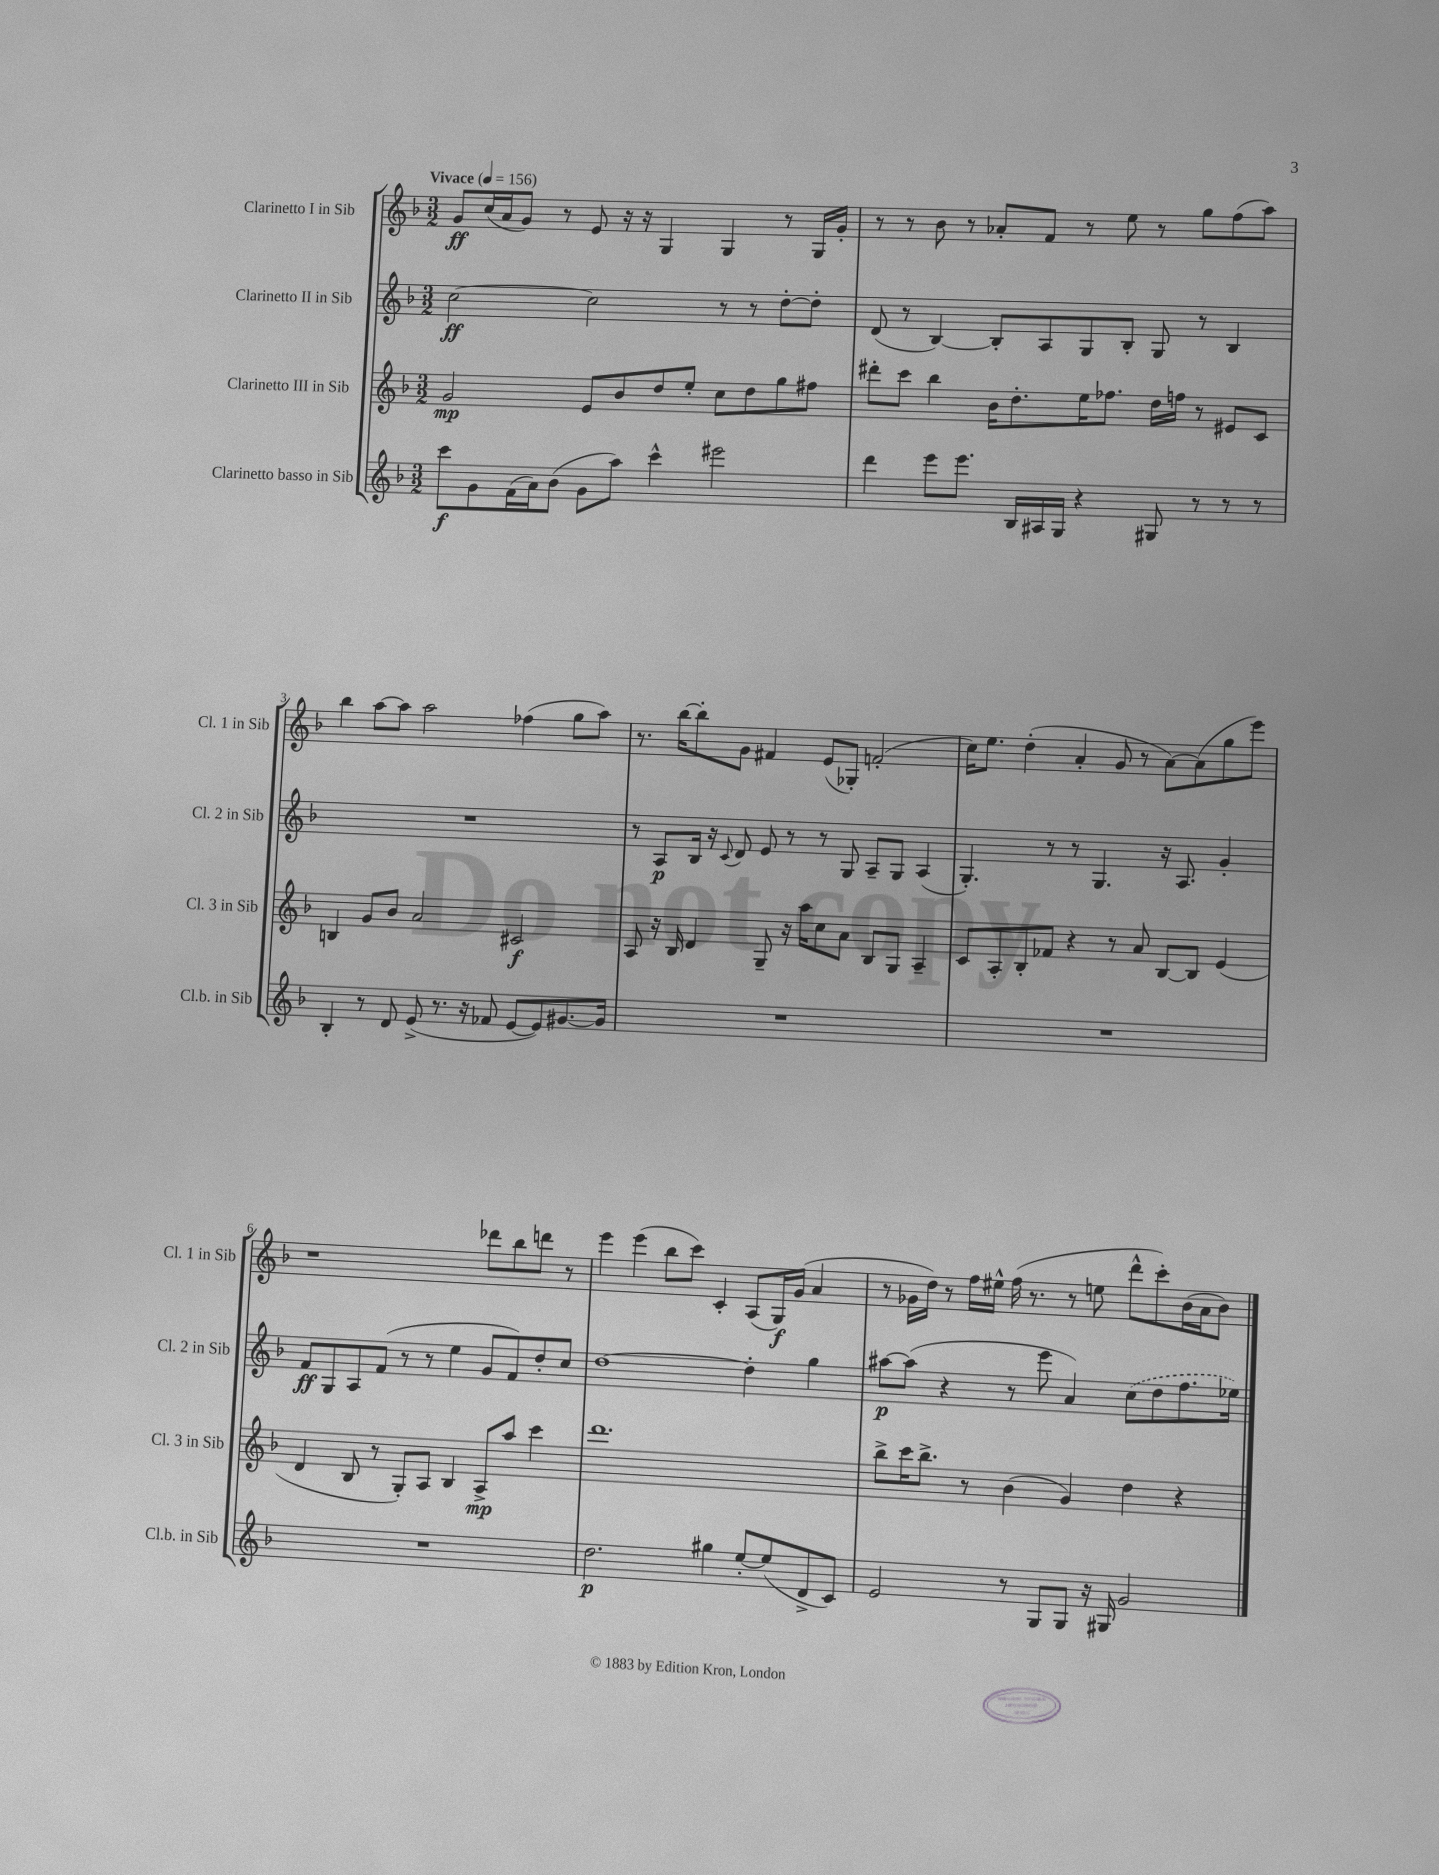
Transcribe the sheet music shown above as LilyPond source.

<<
\new StaffGroup <<
\new Staff = "s0" \with { instrumentName = "Clarinetto I in Sib" shortInstrumentName = "Cl. 1 in Sib" } {
    \clef treble \key f \major \numericTimeSignature \time 3/2 \tempo "Vivace" 4 = 156
    g'8\ff c''16( a'16 g'8) r8 e'8 r16 r16 g4 g4 r8 g16 g'16-. |
    r8 r8 bes'8 r8 aes'8-. f'8 r8 e''8 r8 g''8 f''8( a''8) |
    bes''4 a''8~ a''8 a''2 fes''4( g''8 a''8) |
    r8. bes''16~ bes''8-. g'8 fis'4 e'8( ges8-.) f'2-.( |
    c''16) e''8. d''4-.( a'4-. g'8 r8 a'8~) a'8( g''8 e'''8) |
    r1 des'''8 bes''8 d'''8 r8 |
    e'''4 e'''4( bes''8 c'''8) c'4-. a8( g16\f) g'16( a'4 |
    r8 ges'16 d''16) r8 f''16 eis''16-^ f''16( r8. r8 e''8 d'''8-^ c'''8-.) bes'16( a'16 bes'8) \bar "|." |
}
\new Staff = "s1" \with { instrumentName = "Clarinetto II in Sib" shortInstrumentName = "Cl. 2 in Sib" } {
    \clef treble \key f \major \numericTimeSignature \time 3/2
    c''2~\ff c''2 r8 r8 d''8~-. d''8-. |
    d'8( r8 bes4~) bes8-. a8 g8 bes8-. g8 r8 bes4 |
    R1. |
    r8 a8\p bes16 r16 \appoggiatura { c'8 } d'8 e'8 r8 r8 g8 a8-- g8 a4( |
    g4.-.) r8 r8 g4. r16 a8. g'4-. |
    f'8\ff g8 a8 f'8( r8 r8 e''4 g'8 f'8) d''8-. c''8 |
    d''1~ d''4-. g''4 |
    ais''8~\p ais''8( r4 r8 e'''8 a'4) \once \slurDashed c''8( d''8 f''8. ees''16) \bar "|." |
}
\new Staff = "s2" \with { instrumentName = "Clarinetto III in Sib" shortInstrumentName = "Cl. 3 in Sib" } {
    \clef treble \key f \major \numericTimeSignature \time 3/2
    g'2\mp e'8 bes'8 d''8 e''8-. c''8 d''8 g''8 fis''8 |
    dis'''8-. c'''8 bes''4 bes'16 d''8.-. e''16 fes''8. d''16 f''16 r8 eis'8 c'8 |
    b4 g'8 bes'8 a'2 cis'2\f |
    a8 r16 bes16 d'4 g8-- r16 a''16 c''8 a'8 bes8 g8 a4-- |
    c'8 a8-. bes8-. fes'8 r4 r8 a'8 bes8~ bes8 e'4( |
    d'4 bes8 r8 g8-.) a8 bes4 a8->\mp a''8 c'''4 |
    d'''1. |
    bes''8-> c'''16 bes''8.-> r8 bes'4( g'4) d''4 r4 \bar "|." |
}
\new Staff = "s3" \with { instrumentName = "Clarinetto basso in Sib" shortInstrumentName = "Cl.b. in Sib" } {
    \clef treble \key f \major \numericTimeSignature \time 3/2
    c'''8\f g'8 f'16( a'16) bes'8( g'8 a''8) c'''4-^ eis'''2 |
    d'''4 e'''8 e'''8. bes16 ais16 g16 r4 gis8 r8 r8 r8 |
    bes4-. r8 d'8 e'8->( r8. r16 fes'8 e'8~ e'8) gis'8.~ gis'16 |
    R1. |
    R1. |
    R1. |
    d''2.\p gis''4 e''8~-. e''8( d'8-> c'8) |
    e'2 r8 g8 g8 r16 gis16 g'2 \bar "|." |
}
>>
>>
